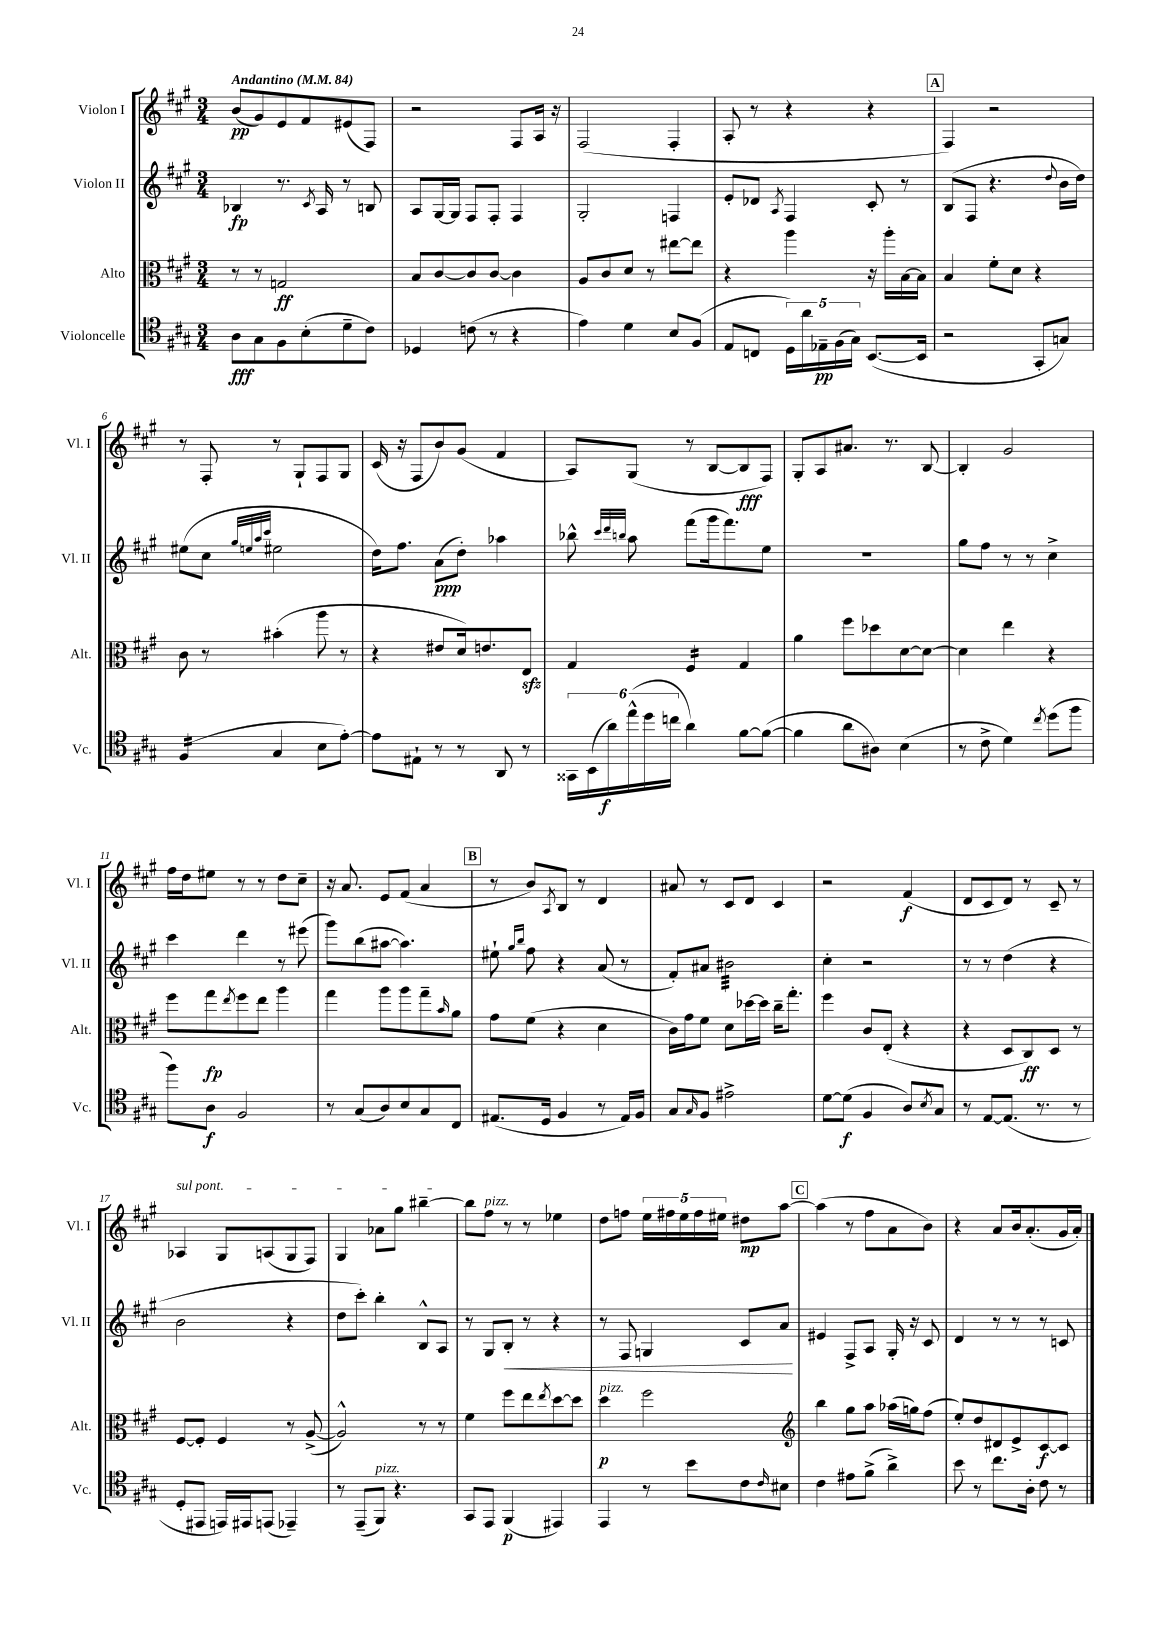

**kern	**kern	**kern	**kern
*staff4	*staff3	*staff2	*staff1
*clefC4	*clefC3	*clefG2	*clefG2
*k[f#c#g#]	*k[f#c#g#]	*k[f#c#g#]	*k[f#c#g#]
*M3/4	*M3/4	*M3/4	*M3/4
*MM84	*MM84	*MM84	*MM84
8A\L	8r	4B-/	(8b/L
8G#\	8r	.	8g#/)
8F#\	2G/	8.r	8e/
(8B'\	.	.	8f#/
.	.	8qc#/	.
.	.	16A/	.
8d~\	.	8r	(8e#/
8c#\J)	.	8B/	8F#/J)
=	=	=	=
4D-/	8B/L	8A/L	2r
.	[8c#/	[16G#/L	.
.	.	16G#/]JJ	.
(8c\	8c#/]	8F#/L	.
8r	[8c#/J	8F#'/J	.
4r	4c#\]	4F#/	8F#/L
.	.	.	16A/Jk
.	.	.	16r
=	=	=	=
4e\)	8A/L	2G#'/	(2F#/
.	8c#/	.	.
4d\	8d/J	.	.
.	8r	.	.
8B/L	[8ee#\L	4F/	4F#'/
(8F#/J	8ee#\]J	.	.
=	=	=	=
8E/L	4r	8e'/L	8A'/
8C/J	.	8d-/J	8r
.	.	8qA/	.
20D\LL)	4aa\	4F#/	4r
20a\	.	.	.
20E-~\	.	.	.
(20F#\	.	.	.
20G#\JJ)	.	.	.
([8.BB/L	16r	8c#'/	4r
.	16aa'\LL	.	.
.	[16B\	8r	.
16BB/]Jk	16B\]JJ	.	.
=	=	=	=
2r	4B/	(8B/L	4F#/)
.	.	8F#/J	.
.	8f#'\L	4.r	2r
.	8d\J	.	.
8GG#'/L	4r	.	.
.	.	8qqdd/	.
8G/J)	.	16b\LL	.
.	.	16dd\JJ)	.
=	=	=	=
(4F#/	8c#\	(8ee#\L	8r
.	8r	8cc#\J	8F#'/
.	.	32qqgg#/LLL	.
.	.	32qqee/	.
.	.	32qqaa/	.
.	.	32qqccc#/JJJ	.
4G#/	(4b#'\	2ee#\	8r
.	.	.	8G#`/L
8B\L	8aa\	.	8F#/
[8e'\J)	8r	.	8G#/J
=	=	=	=
8e\]L	4r	16dd\LK)	(16c#/
.	.	8.ff#\J	16r
8E#`\J	.	.	8F#/L
8r	8e#/L	(8a\L	8b/)
8r	16d/k)	8dd'\J)	(8g#/J
.	8.e/	.	.
8AA/	.	4aa-\	4f#/
8r	8E/J	.	.
=	=	=	=
24GG##\LL	4G#/	8bb-^^\	8A/L)
(24BB\	.	.	.
24a\)	.	.	.
.	.	32qqccc#/LLL	.
.	.	32qqddd/	.
.	.	32qqbb/JJJ	.
(24ee^^\	.	8aa\	(8G#/J
24dd\	.	.	.
24cc\JJ	.	.	.
4a\)	4F#/	(8fff#\L	8r
.	.	16ggg#\k	[8B/L
.	.	8.fff#\)	.
[8f#\L	4G#/	.	8B/]
(8f#\_J	.	8ee\J	8F#/J)
=	=	=	=
4f#\]	4a\	2.r	8G#'/L
.	.	.	8A/
8a\L	8ff#\L	.	8.a#/J
8A#\J)	8dd-\	.	.
.	.	.	8.r
(4B\	[8d\	.	.
.	8d\_J	.	[8B/
=	=	=	=
8r	4d\]	8gg#\L	4B'/]
8c#^\	.	8ff#\J	.
4d\)	4ee\	8r	2g#/
.	.	8r	.
8qcc#/	.	.	.
(8dd\L	4r	4cc#^\	.
8ff#\J	.	.	.
=	=	=	=
8ff#\L)	8ff#\L	4ccc#\	16ff#\LL
.	.	.	16dd\J
8A\J	8gg#\	.	8ee#\J
.	8qee/	.	.
2F#/	8ff#\	4ddd\	8r
.	8ee\J	.	8r
.	4aa\	8r	8dd\L
.	.	(8eee#\	8cc#~\J
=	=	=	=
8r	4gg#\	8ggg#\L)	16r
.	.	.	8.a/
(8G#/L	.	(8bb\	.
8A/)	8aa\L	[8aa#\J	8e/L
8B/	8aa\	4.aa#\])	(8f#/J
8G#/	8gg#~\	.	4a/
.	16qqb/	.	.
8C#/J	8a\J	.	.
=	=	=	=
(8.E#/L	8g#\L	8ee#`\	8r
.	.	16qqgg#/LL	.
.	.	16qqbb/JJ	.
.	(8f#\J	8ff#\	8b/L)
16D/Jk	.	.	.
.	.	.	8qA/
4F#/	4r	4r	8B/J
.	.	.	8r
8r	4d\	(8a/	4d/
16E#/LL)	.	8r	.
16F#/JJ	.	.	.
=	=	=	=
8G#/L	16c#\LL)	8f#'/L)	8a#/
.	16g#\J	.	.
16qqG#/	.	.	.
8F#/J	8f#\J	8a#/J	8r
2e#^\	8d\L	2b#\	8c#/L
.	[16dd-\L	.	8d/J
.	16dd-\]JJ	.	.
.	16cc#~\LK	.	4c#/
.	8.gg#'\J	.	.
=	=	=	=
[8d\L	4ff#\	4cc#'\	2r
(8d\]J	.	.	.
4F#/	8c#/L	2r	.
.	(8E'/J	.	.
8A/L)	4r	.	(4f#/
8qB/	.	.	.
8G#/J	.	.	.
=	=	=	=
8r	4r	8r	8d/L
[8E/L	.	8r	8c#/
(8.E/]J	8D/L	(4dd\	8d/J)
.	8C#/)	.	8r
8.r	.	.	.
.	8D/J	4r	8c#~/
8r	8r	.	8r
=	=	=	=
8D'/L	[8F#/L	2b\	4A-/
8EE#/J	8F#'/]J	.	.
16EE/LL)	4F#/	.	8G#/L
16EE#/J	.	.	.
(8EE/J	.	.	(8A/
4EE-~/)	8r	4r	8G#/
.	([8A^/	.	8F#/J)
=	=	=	=
8r	2A^^/])	8dd\L	4G#/
(8EE~/L	.	8ccc#'\J)	.
8FF#/J)	.	4bb'\	8a-\L
4.r	.	.	8gg#\J
.	8r	8B^^/L	[4bb#~\
.	8r	8A/J	.
=	=	=	=
8GG#/L	4f#\	8r	8bb#\]L
8EE/J	.	8G#/L	8ff#\J
(4FF#/	8ff#\L	8B'/J	8r
.	8ee\	8r	8r
.	8qee/	.	.
4EE#/)	[8dd\	4r	4ee-\
.	8dd\]J	.	.
=	=	=	=
4EE/	4dd\	8r	8dd\L
.	.	8F#/	8ff\J
8r	2ff#\	4G/	20ee\LL
.	.	.	20ff#\
.	.	.	20ee\
8b\L	.	.	.
.	.	.	20ff#\
.	.	.	20ee#\JJ
8c#\	.	8c#/L	8dd#\L
16qqc#/	.	.	.
8B#\J	.	8a/J	[8aa\J
=	=	=	=
*	*clefG2	*	*
4c#\	4bb\	4e#/	(4aa\]
8e#\L	8gg#\L	8F#^/L	8r
(8f#^\J	8aa\J	8A/J	8ff#\L
4a^\)	(16aa-\LL	16G#'/	8a\
.	16gg\J)	16r	.
.	(8ff#\J	8c#/	8b\J)
=	=	=	=
8b\	8ee'/L)	4d/	4r
8r	8dd/	.	.
8.cc#\L	8d#/	8r	8a/L
.	8e^/	8r	16b/k
16A'\Jk	.	.	(8.a'/
8c#\	[8c#/	8r	.
8r	8c#/]J	8c/	16g#/L
.	.	.	16a'/JJ)
==	==	==	==
*-	*-	*-	*-
